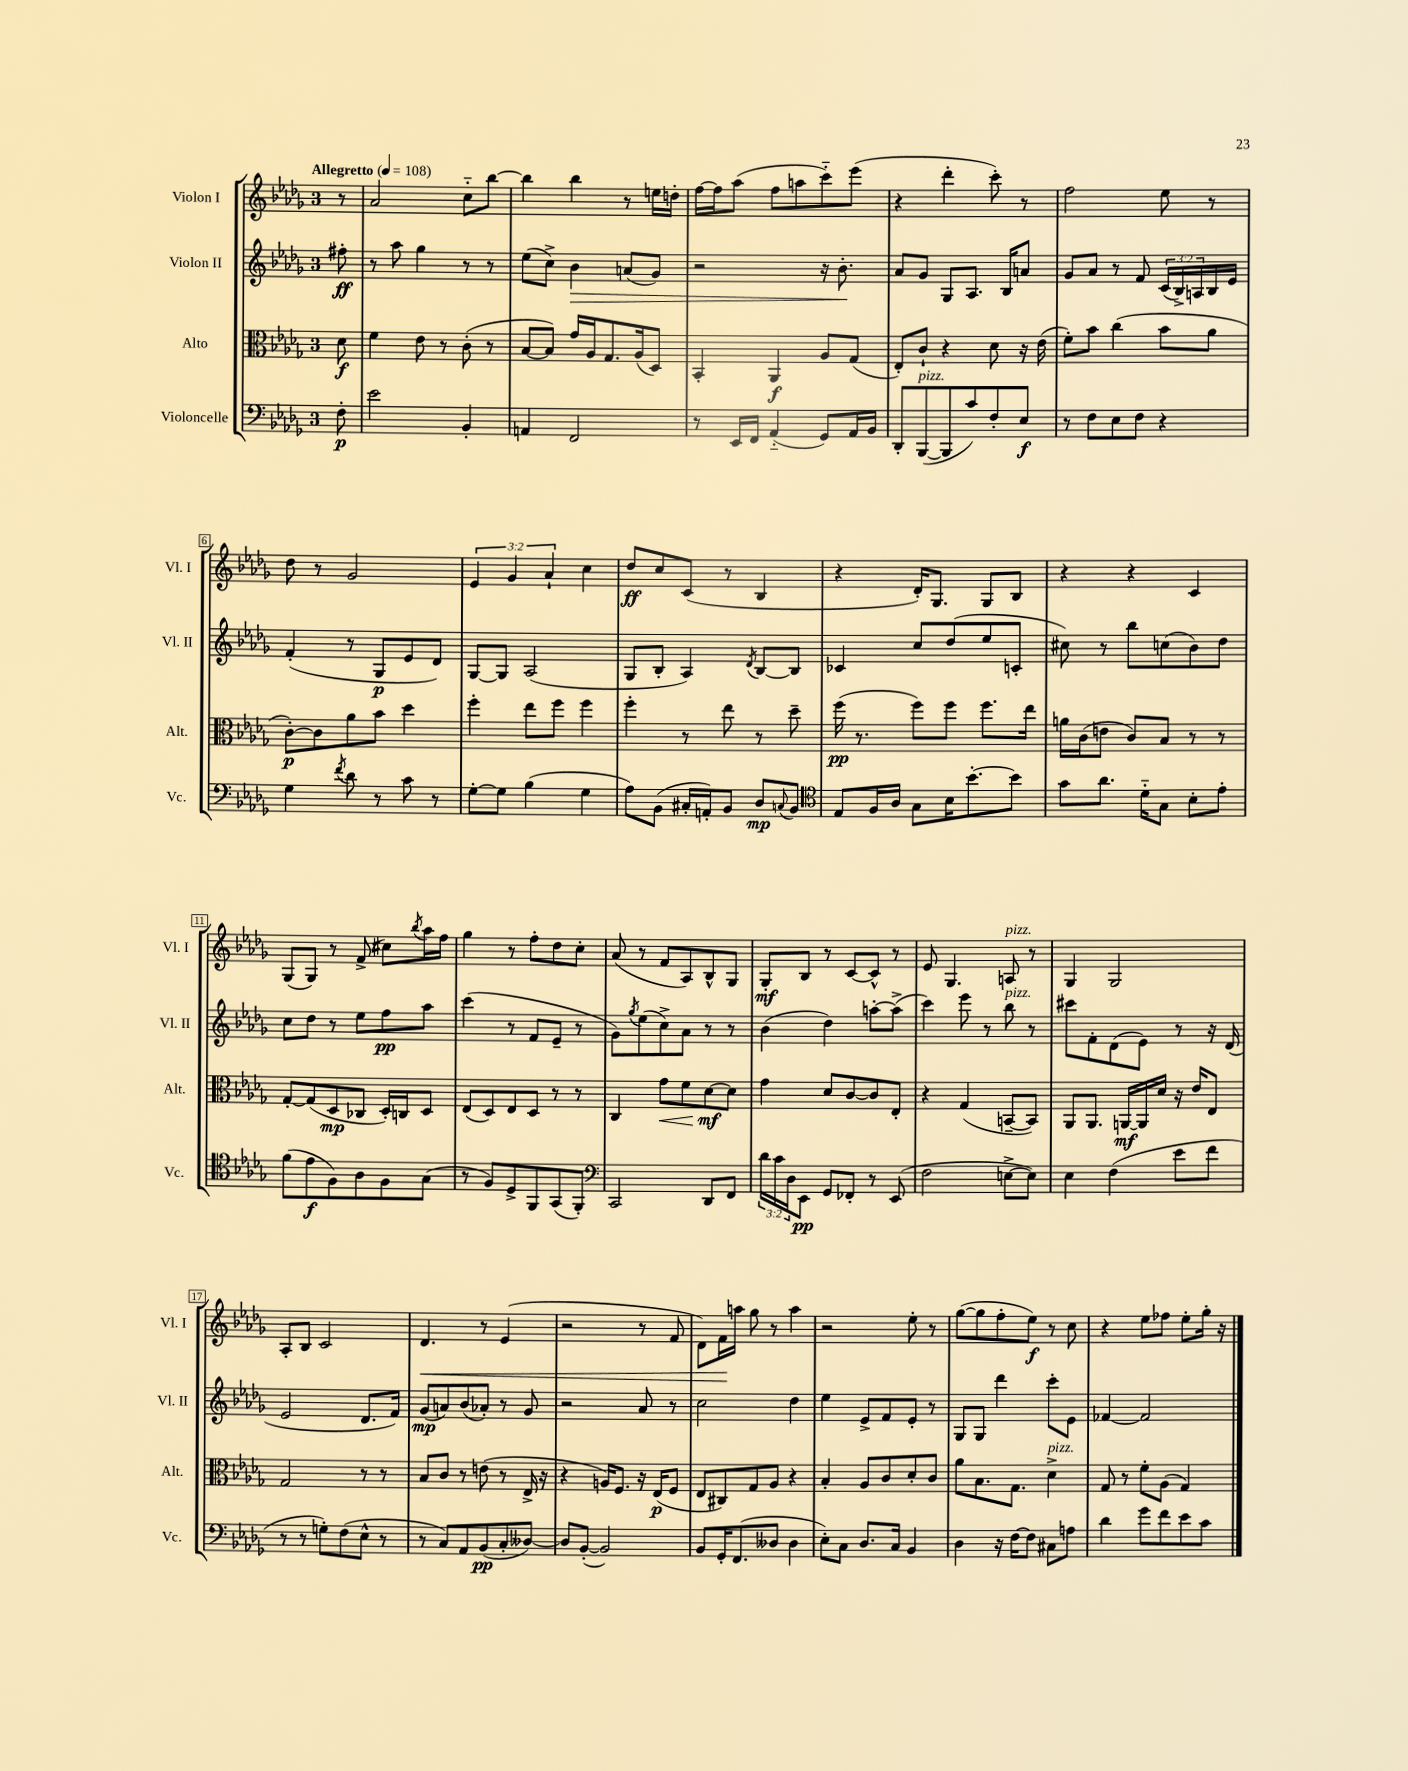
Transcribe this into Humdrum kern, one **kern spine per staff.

**kern	**kern	**kern	**kern
*staff4	*staff3	*staff2	*staff1
*clefF4	*clefC3	*clefG2	*clefG2
*k[b-e-a-d-g-]	*k[b-e-a-d-g-]	*k[b-e-a-d-g-]	*k[b-e-a-d-g-]
*M3/4	*M3/4	*M3/4	*M3/4
*MM108	*MM108	*MM108	*MM108
8F'	8d-	8ff#'	8r
=	=	=	=
2e-	4f	8r	2a-
.	.	8aa-	.
.	8e-	4gg-	.
.	8r	.	.
4BB-'	(8c'	8r	8cc'~
.	8r	8r	[8bb-
=	=	=	=
4AA	[8B-	(8ee-	4bb-]
.	8B-])	8cc^)	.
2FF	16g-	4b-	4bb-
.	16A-	.	.
.	8.G-	.	.
.	.	(8a	8r
.	(16A-	.	.
.	8D-)	8g-)	16ee
.	.	.	16dd'
=	=	=	=
8r	4BB-'	2r	[16ff
.	.	.	16ff]
16EE-	.	.	(8aa-
16FF	.	.	.
(4AA-'~	4AA-	.	8ff
.	.	.	8aa
8GG-)	8A-	16r	8ccc'~)
.	.	8.b-'	.
16AA-	(8G-	.	(8eee-
16BB-	.	.	.
=	=	=	=
8DD-'	8E-')	8a-	4r
([8BBB-	8c`	8g-	.
8BBB-]	4r	8G-	4ddd-'
8c)	.	8.A-	.
8F'	8d-	.	8ccc')
.	.	16B-	.
8E-	16r	8a	8r
.	(16e-	.	.
=	=	=	=
8r	8f')	8g-	2ff
8F	8b-	8a-	.
8E-	(4cc	8r	.
8F	.	8f	.
4r	8b-	(24c	8ee-
.	.	24B-^)	.
.	.	24A	.
.	8a-	16B-	8r
.	.	16e-	.
=	=	=	=
4G-	[8c')	(4f'	8dd-
.	8c]	.	8r
8qf	.	.	.
8d-	8a-	8r	2g-
8r	8b-	8G-	.
8c	4dd-	8e-	.
8r	.	8d-)	.
=	=	=	=
[8G-'	4ff'	[8G-	6e-
8G-]	.	8G-]	.
.	.	.	6g-
(4B-	8ee-	(2A-	.
.	.	.	6a-`
.	8ff	.	.
4G-	4ff	.	4cc
=	=	=	=
8A-)	4ff'	8G-	8dd-
(8BB-	.	8B-'	8cc
16C#'	8r	4A-)	(8c
16AA')	.	.	.
8BB-	8ee-	.	8r
.	.	8qd-	.
8D-	8r	[8B-	4B-
8qqC	.	.	.
8BB-	8dd-~	8B-]	.
=	=	=	=
*clefC4	*	*	*
8E-	(16ff	4c-	4r
.	8.r	.	.
16F	.	.	.
16A-	.	.	.
8G-	8ff)	8cc	16d-')
.	.	.	8.G-
16B-	8ff	(8dd-	.
[8.b-'	.	.	.
.	8.ff	8ee-	8G-
8b-]	.	8c'	8B-
.	16ee-	.	.
=	=	=	=
8g-	16a	8cc#)	4r
.	(16c	.	.
8.a-	8e	8r	.
.	8c)	8bb-	4r
16d-'~	.	.	.
8G-	8B-	(8cc	.
8B-'	8r	8b-)	4c
8e-'	8r	8dd-	.
=	=	=	=
(8f	[8G-'	8cc	(8G-
8e-	(8G-]	8dd-	8G-)
8F)	8D-	8r	8r
8A-	8C-	8ee-	(8f^
8F	16D-')	8ff	8cc#)
.	16C	.	.
.	.	.	8qbb-
(8G-	8D-	8aa-	16aa-
.	.	.	16ff
=	=	=	=
8r	(8E-	(4ccc	4gg-
8F)	8D-)	.	.
8D-^	8E-	8r	8r
8FF	8D-	8f	8ff'
(8GG-	8r	8e-~	8dd-
8FF')	8r	8r	8cc'
=	=	=	=
*clefF4	*	*	*
2CC	4C	8g-)	(8a-
.	.	8qgg-	.
.	.	(8ee-	8r
.	8g-	8cc^)	8f
.	8f	8a-	8A-)
8DD-	[8d-	8r	8B-^^
8FF	8d-]	8r	8G-
=	=	=	=
24d-	4g-	(4b-	8G-'
24c	.	.	.
24D-	.	.	.
8EE-	.	.	8B-
8GG-	8d-	4dd-)	8r
8FF-'	[8c	.	[8c
8r	8c]	[8aa'	8c^^]
(8EE-	8E-'	(8aa^]	8r
=	=	=	=
2F	4r	4ccc)	8e-
.	.	.	4.G-
.	(4G-	8eee-	.
.	.	8r	.
[8E^	[8BB~	8bb-	8A
8E])	8BB])	8r	8r
=	=	=	=
4E-	8AA-	8ccc#	4G-
.	8.AA-	8f'	.
(4F	.	(8d-	2G-
.	[16AA	.	.
.	16AA]	8e-)	.
.	16d-	.	.
8e-	16r	8r	.
.	16e-	.	.
8f	8E-	16r	.
.	.	(16d-	.
=	=	=	=
8r	2G-	2e-	8A-'
8r	.	.	8B-
8G')	.	.	2c
(8F	.	.	.
8E-^^	8r	8.d-	.
8r	8r	.	.
.	.	16f)	.
=	=	=	=
8r	8B-	(8g-	4.d-
8C)	8c	8a)	.
8AA-	8r	(8b-	.
(8BB-	(8e	8a-')	8r
8C'	8r	8r	(4e-
[8D--)	16E-^	8g-	.
.	16r	.	.
=	=	=	=
8D--]	4r	2r	2r
([8BB-'	.	.	.
2BB-])	16A)	.	.
.	8.F	.	.
.	16r	8a-	8r
.	(16E-	.	.
.	8F	8r	8f
=	=	=	=
8BB-	8E-	2cc	8d-)
16GG-'	8C#)	.	16f
(8.FF	.	.	16aa
.	8G-	.	8gg-
8D--	8A-	.	8r
4D--	4r	4dd-	4aa
=	=	=	=
8E-')	4B-'	4ee-	2r
8C	.	.	.
8.D-	8A-	8e-^	.
.	8c	8f	.
16C	.	.	.
4BB-	8d-'	8e-'	8ee-'
.	8c	8r	8r
=	=	=	=
4D-	8a-	8G-	([8gg-
.	8.B-	8G-	8gg-]
16r	.	4ddd-	8ff'
[16F	8.G-	.	.
8F]	.	.	8ee-)
8C#	4d-^	8ccc'	8r
8A	.	8e-	8cc
=	=	=	=
4d-	8G-	[4f-	4r
.	8r	.	.
8g-	8f'	2f-]	8ee-
8f	(8A-	.	8ff-
8e-	4G-)	.	8ee-'
8c	.	.	16gg-'
.	.	.	16r
==	==	==	==
*-	*-	*-	*-
